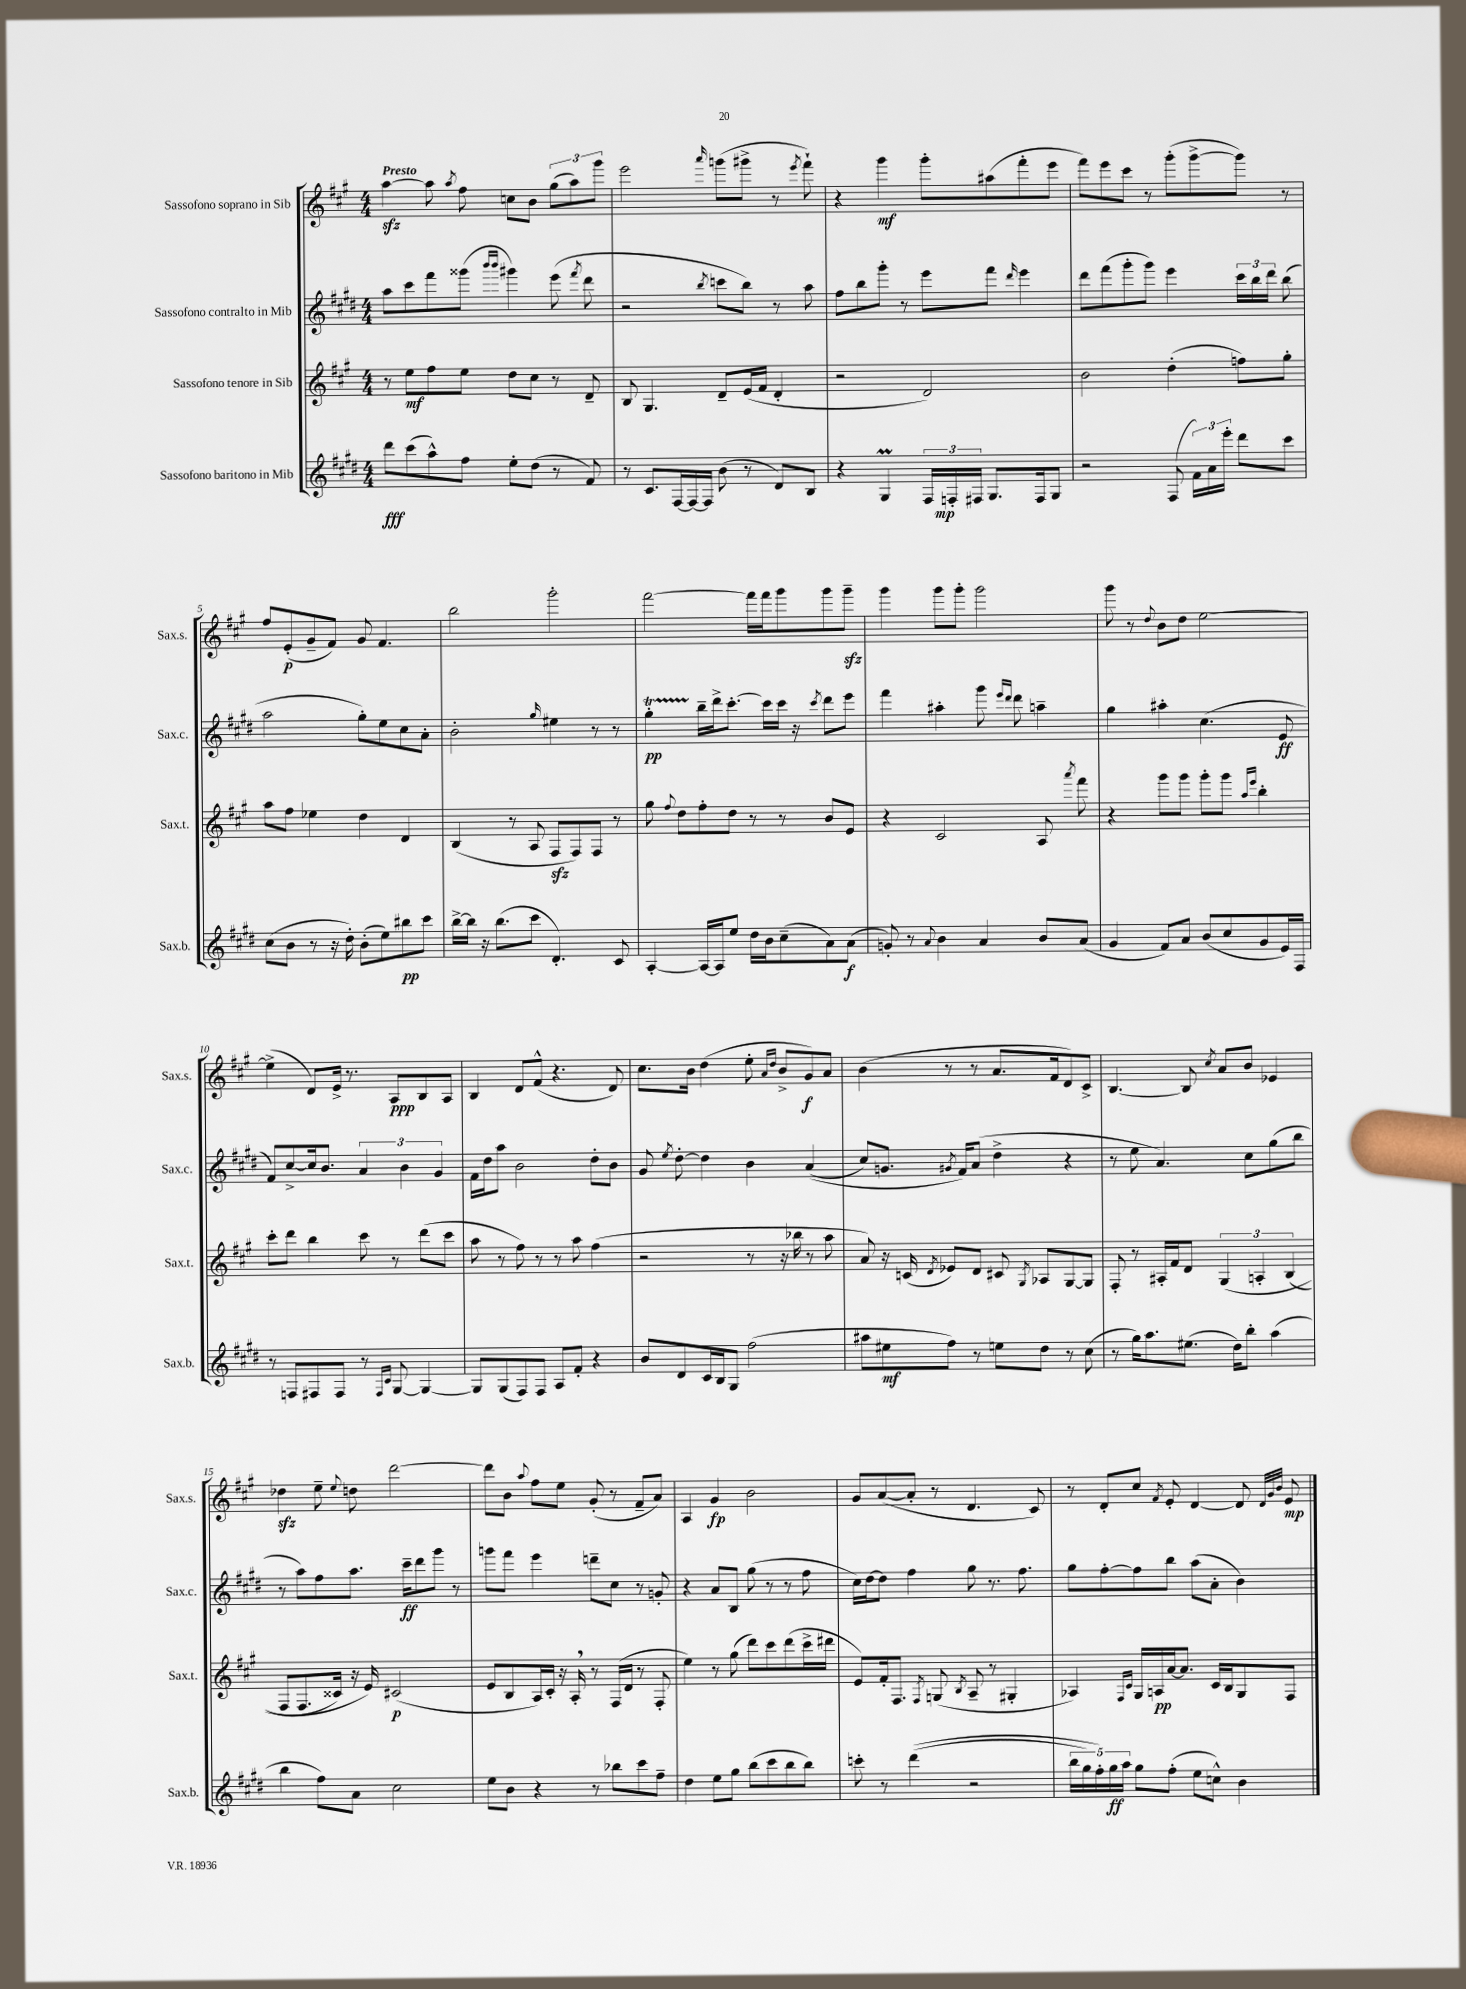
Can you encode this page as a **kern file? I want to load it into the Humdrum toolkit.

**kern	**dynam	**kern	**dynam	**kern	**dynam	**kern	**dynam
*part4	*part4	*part3	*part3	*part2	*part2	*part1	*part1
*staff4	*staff4	*staff3	*staff3	*staff2	*staff2	*staff1	*staff1
*I"Sassofono baritono in Mib	*	*I"Sassofono tenore in Sib	*	*I"Sassofono contralto in Mib	*	*I"Sassofono soprano in Sib	*
*I'Sax.b.	*	*I'Sax.t.	*	*I'Sax.c.	*	*I'Sax.s.	*
*clefG2	*	*clefG2	*	*clefG2	*	*clefG2	*
*k[f#c#g#d#]	*	*k[f#c#g#]	*	*k[f#c#g#d#]	*	*k[f#c#g#]	*
*M4/4	*	*M4/4	*	*M4/4	*	*M4/4	*
=1	=1	=1	=1	=1	=1	=1	=1
!	!	!	!	!	!	!LO:TX:a:B:t=Presto	!
8ddd#\L	fff	8r	.	8aa\L	.	[4aazz\	.
(8ccc#\	.	8ee\L	mf	8ccc#\	.	.	.
8aa^^\)	.	8ff#\	.	8fff#\	.	8aa\]	.
.	.	.	.	.	.	8qaa/	.
8ff#\J	.	8ee\J	.	(8ggg##X\J	.	8ff#\	.
.	.	.	.	16qqbbb/LL	.	.	.
.	.	.	.	16qqbbb/JJ	.	.	.
8ee'\L	.	8dd\L	.	4ggg#X\)	.	8ccn\L	.
(8dd#\J	.	8cc#\J	.	.	.	8b\J	.
8r	.	8r	.	(8eee\	.	(12gg#\L	.
.	.	.	.	.	.	12aa\)	.
.	.	.	.	8qfff#/	.	.	.
8f#/)	.	8d~/	.	8ddd#\	.	.	.
.	.	.	.	.	.	12ggg#\J	.
=2	=2	=2	=2	=2	=2	=2	=2
8r	.	8B/	.	2r	.	2eee\	.
8.c#/L	.	4.G#/	.	.	.	.	.
[16F#/L	.	.	.	.	.	.	.
16F#/_	.	.	.	.	.	.	.
16F#/JJ]	.	.	.	.	.	.	.
.	.	.	.	8qbb/	.	16qqaaa/	.
(8b\	.	8d~/L	.	8cccn\L	.	(8gggn\L	.
8r	.	(16e/L	.	8bb\J)	.	8ggg#X^\J	.
.	.	16f#/JJ	.	.	.	.	.
8d#/L)	.	4d'/	.	8r	.	8r	.
.	.	.	.	.	.	8qeee/	.
8B/J	.	.	.	8aa\	.	8fff#`\)	.
=3	=3	=3	=3	=3	=3	=3	=3
4r	.	2r	.	8ff#\L	.	4r	.
.	.	.	.	8bb\	.	.	.
4G#m/	.	.	.	8ggg#'\J	.	4ggg#\	mf
.	.	.	.	8r	.	.	.
24F#/LL	.	2d/)	.	8eee\L	.	8ggg#'\L	.
24Fn'/	mp	.	.	.	.	.	.
24F#X/JJ	.	.	.	.	.	.	.
8.G#/L	.	.	.	8fff#\J	.	(8aa#X\	.
.	.	.	.	16qqddd#/	.	.	.
.	.	.	.	4eee\	.	8fff#'\	.
16F#/k	.	.	.	.	.	.	.
8G#/J	.	.	.	.	.	8eee\J	.
=4	=4	=4	=4	=4	=4	=4	=4
2r	.	2b\	.	8ddd#\L	.	8fff#\L)	.
.	.	.	.	(8fff#\	.	8eee\	.
.	.	.	.	8ggg#'\	.	8ccc#\J	.
.	.	.	.	8ggg#\J)	.	8r	.
(8F#/	.	(4dd'\	.	4eee\	.	(8ggg#'\L	.
24f#\LL)	.	.	.	.	.	[8ggg#^\	.
24a\	.	.	.	.	.	.	.
24eee'\JJ	.	.	.	.	.	.	.
8ddd#\L	.	8ffn\L)	.	24ccc#\LL	.	8ggg#\J])	.
.	.	.	.	24bb\	.	.	.
.	.	.	.	24ddd#\JJ	.	.	.
8ccc#\J	.	8gg#'\J	.	(8bb\	.	8r	.
!!LO:LB:g=z
=5	=5	=5	=5	=5	=5	=5	=5
(8cc#\L	.	8aa\L	.	2aa\	.	8ff#/L	.
8b\J	.	8ff#\J	.	.	.	(8e'/	p
8r	.	4ee-X\	.	.	.	8g#~/	.
16r	.	.	.	.	.	8f#/J)	.
16dd#'\)	.	.	.	.	.	.	.
(8b'\L	.	4dd\	.	8gg#'\L)	.	8g#/	.
8ee\)	.	.	.	8ee\	.	4.f#/	.
8bb#X\	pp	4d/	.	8cc#\	.	.	.
8ccc#\J	.	.	.	8a'\J	.	.	.
=6	=6	=6	=6	=6	=6	=6	=6
[16bb^\LL	.	(4B/	.	2b'\	.	2bb\	.
16bb\JJ]	.	.	.	.	.	.	.
16r	.	.	.	.	.	.	.
(8.bb\L	.	.	.	.	.	.	.
.	.	8r	.	.	.	.	.
8ccc#\J	.	8A/	.	.	.	.	.
.	.	.	.	16qqgg#/	.	.	.
4.d#'/)	.	8F#zz/L	.	4ee#X\	.	2ggg#'\	.
.	.	8F#/)	.	.	.	.	.
.	.	8F#/J	.	8r	.	.	.
8c#/	.	8r	.	8r	.	.	.
=7	=7	=7	=7	=7	=7	=7	=7
[4A'/	.	8gg#\	.	4gg#t'\	pp	[2fff#\	.
.	.	8qqff#/	.	.	.	.	.
.	.	8dd\L	.	.	.	.	.
16A/LL_	.	8ff#'\	.	16bb~\LL	.	.	.
16A/J]	.	.	.	16ddd#^\J	.	.	.
8ee/J	.	8dd\J	.	[8.ccc#'\J	.	.	.
16dd#\LL	.	8r	.	.	.	16fff#\LL]	.
16b\J	.	.	.	16ccc#\LL]	.	16fff#\J	.
(8cc#~\	.	8r	.	16ccc#\JJ	.	8ggg#\	.
.	.	.	.	16r	.	.	.
.	.	.	.	8qccc#/	.	.	.
8a\)	.	8b/L	.	8ddd#\L	.	8ggg#\	.
(8a\J	f	8e/J	.	8eee\J	.	8ggg#zz~\J	.
=8	=8	=8	=8	=8	=8	=8	=8
8gn'/)	.	4r	.	4fff#\	.	4ggg#\	.
8r	.	.	.	.	.	.	.
8qqa/	.	.	.	.	.	.	.
4b\	.	2c#/	.	4aa#X'\	.	8ggg#\L	.
.	.	.	.	.	.	8ggg#'\J	.
4a/	.	.	.	8ggg#\	.	2ggg#\	.
.	.	.	.	16qqeee/LL	.	.	.
.	.	.	.	16qqddd#/JJ	.	.	.
.	.	.	.	8ddd#\	.	.	.
8b/L	.	8A/	.	4aan~\	.	.	.
.	.	8qaaa/	.	.	.	.	.
(8a/J	.	8fff#\	.	.	.	.	.
=9	=9	=9	=9	=9	=9	=9	=9
4g#/	.	4r	.	4gg#\	.	8ggg#\	.
.	.	.	.	.	.	8r	.
.	.	.	.	.	.	8qqdd/	.
8f#/L)	.	8ggg#\L	.	4aa#X'\	.	8b\L	.
8a/J	.	8ggg#\J	.	.	.	8dd\J	.
(8b/L	.	8ggg#'\L	.	(4.cc#\	.	[2ee\	.
8cc#/	.	8ggg#\J	.	.	.	.	.
.	.	16qqaa/LL	.	.	.	.	.
.	.	16qqeee/JJ	.	.	.	.	.
8g#/	.	4bb'\	.	.	.	.	.
16e/L)	.	.	.	8e/	ff	.	.
16F#/JJ	.	.	.	.	.	.	.
!!LO:LB:g=z
=10	=10	=10	=10	=10	=10	=10	=10
8r	.	8ccc#'\L	.	8f#/L)	.	(4ee^\]	.
8Fn/L	.	8ddd\J	.	[8cc#^/	.	.	.
8F#X/	.	4bb\	.	16cc#/k]	.	8d/L)	.
.	.	.	.	8.b/J	.	.	.
8F#/J	.	.	.	.	.	16e^/Jk	.
.	.	.	.	.	.	8.r	.
8r	.	8ccc#\	.	6a/	.	.	.
16qqF#/LL	.	.	.	.	.	.	.
16qqc#/JJ	.	.	.	.	.	.	.
[8G#/	.	8r	.	.	.	8A/L	ppp
.	.	.	.	6b\	.	.	.
4G#/_	.	(8ddd\L	.	.	.	8B/	.
.	.	.	.	6g#/	.	.	.
.	.	8ccc#\J	.	.	.	8A/J	.
=11	=11	=11	=11	=11	=11	=11	=11
8G#/L]	.	8aa\	.	16f#\LL	.	4B/	.
.	.	.	.	16dd#\J	.	.	.
(8G#/	.	8r	.	8aa\J	.	.	.
8F#/)	.	8ff#\)	.	2b\	.	8d/L	.
8F#/J	.	8r	.	.	.	(8f#^^/J	.
8A/L	.	8r	.	.	.	4.r	.
8f#'/J	.	8aa\	.	.	.	.	.
4r	.	(4ff#\	.	8dd#'\L	.	.	.
.	.	.	.	8b\J	.	8d/)	.
=12	=12	=12	=12	=12	=12	=12	=12
8b/L	.	2r	.	8g#/	.	8.cc#\L	.
.	.	.	.	8qee/	.	.	.
8d#/	.	.	.	[8dd#'\	.	.	.
.	.	.	.	.	.	16b\Jk	.
16c#/L	.	.	.	4dd#\]	.	(4dd\	.
16B/J	.	.	.	.	.	.	.
8G#/J	.	.	.	.	.	.	.
(2ff#\	.	8r	.	4b\	.	8ee'\	.
.	.	.	.	.	.	16qqa/LL	.
.	.	.	.	.	.	16qqdd/JJ	.
.	.	16r	.	.	.	8b^/L	.
.	.	16bb-X\	.	.	.	.	.
.	.	8r	.	((4a/	.	8g#/)	f
.	.	8aa\	.	.	.	8a/J	.
=13	=13	=13	=13	=13	=13	=13	=13
8aa#X\L	.	8a/)	.	8cc#/L)	.	(4b\	.
8ee#X\	mf	16r	.	8.gn/J	.	.	.
.	.	(16cn/	.	.	.	.	.
.	.	8qd/	.	.	.	.	.
8ff#\J)	.	8e-X/L)	.	.	.	8r	.
.	.	.	.	8qg#X/	.	.	.
.	.	.	.	16f#/KL)	.	.	.
8r	.	8d/J	.	(8a/J	.	8r	.
8een\L	.	8c#X/	.	4dd#^\	.	8.a/L	.
.	.	8qG#/	.	.	.	.	.
8dd#\J	.	8A-X/L	.	.	.	.	.
.	.	.	.	.	.	16f#/k	.
8r	.	[8G#/	.	4r	.	8d/)	.
(8cc#\	.	8G#/J]	.	.	.	8c#^/J	.
=14	=14	=14	=14	=14	=14	=14	=14
8r	.	8F#'/	.	8r	.	[4.B/	.
16gg#\KL)	.	8r	.	8ee\	.	.	.
8.aa\	.	.	.	.	.	.	.
.	.	16A#X'/LL	.	4.a/)	.	.	.
.	.	16f#/J	.	.	.	.	.
(8.ee#X\J	.	8d/J	.	.	.	8B/]	.
.	.	.	.	.	.	8qcc#/	.
.	.	(6G#/	.	.	.	8a/L	.
16dd#\KL)	.	.	.	.	.	.	.
8bb'\J	.	.	.	8cc#\L	.	8b/J	.
.	.	6An'/	.	.	.	.	.
(4aa\	.	.	.	(8gg#\	.	4e-X/	.
.	.	(6B/	.	.	.	.	.
.	.	.	.	8bb\J	.	.	.
!!LO:LB:g=z
=15	=15	=15	=15	=15	=15	=15	=15
4bb\	.	8F#/L	.	8r	.	4dd-Xzz\	.
.	.	8.F#/	.	8aa\L)	.	.	.
8ff#\L)	.	.	.	8ff#\	.	8ee~\	.
.	.	16c##X/Jk)	.	.	.	.	.
.	.	.	.	.	.	8qqee/	.
8a\J	.	16r	.	8.aa\J	.	8ddn\	.
.	.	16e/)	.	.	.	.	.
2cc#\	.	(2c#X/	p	.	.	[2ddd\	.
.	.	.	.	16ccc#~\KL	ff	.	.
.	.	.	.	8ddd#\	.	.	.
.	.	.	.	8ggg#\J	.	.	.
.	.	.	.	8r	.	.	.
=16	=16	=16	=16	=16	=16	=16	=16
8ee\L	.	8e/L	.	8gggn\L	.	8ddd\L]	.
8b\J	.	8B/	.	8fff#\J	.	8b\J	.
.	.	.	.	.	.	8qqaa/	.
4r	.	16A/L)	.	4eee\	.	8ff#\L	.
.	.	16c#'/JJ	.	.	.	.	.
.	.	16r	.	.	.	8ee\J	.
.	.	16A',/	.	.	.	.	.
8r	.	8r	.	8dddn~\L	.	(8g#'/	.
8bb-X\L	.	(16F#/LL	.	8cc#\J	.	8r	.
.	.	16d/JJ	.	.	.	.	.
8ccc#\	.	8r	.	8r	.	8f#~/L	.
8ff#~\J	.	8F#'/	.	8gn'/	.	8a/J)	.
=17	=17	=17	=17	=17	=17	=17	=17
4dd#\	.	4ee\)	.	4r	.	4A/	.
8ee\L	.	8r	.	8a/L	.	4g#/	fp
8gg#\J	.	(8gg#\	.	8B/J	.	.	.
(8bb\L	.	8ddd\L)	.	(8gg#\	.	2b\	.
8ccc#\	.	8ccc#\	.	8r	.	.	.
8bb\	.	(8ddd\	.	8r	.	.	.
8bb\J)	.	16ccc#^\L	.	8ff#\	.	.	.
.	.	16ddd#X\JJ	.	.	.	.	.
=18	=18	=18	=18	=18	=18	=18	=18
8cccn'\	.	8e/L)	.	16cc#\LL)	.	8g#/L	.
.	.	.	.	[16dd#\J	.	.	.
8r	.	16f#'/k	.	8dd#\J]	.	([8a/	.
.	.	8.F#/J	.	.	.	.	.
((4ddd#\	.	.	.	4ff#\	.	8a'/J]	.
.	.	8qF#/	.	.	.	.	.
.	.	(8Gn/	.	.	.	8r	.
.	.	8qB/	.	.	.	.	.
2r	.	8A~/	.	8gg#\	.	4.d/	.
.	.	8r	.	8.r	.	.	.
.	.	4G#X'/	.	.	.	.	.
.	.	.	.	8.ff#\	.	.	.
.	.	.	.	.	.	8c#/)	.
=19	=19	=19	=19	=19	=19	=19	=19
20bb\LL	.	4A-X/)	.	8gg#\L	.	8r	.
20gg#\)	.	.	.	.	.	.	.
20ff#'\)	.	.	.	.	.	.	.
.	.	.	.	[8ff#'\	.	8d'/L	.
20gg#\	ff	.	.	.	.	.	.
20aa\JJ	.	.	.	.	.	.	.
.	.	16qqF#/LL	.	.	.	.	.
.	.	16qqc#/JJ	.	.	.	.	.
8gg#\L	.	16G#/LL	.	8ff#\]	.	8cc#/J	.
.	.	16An/	pp	.	.	.	.
.	.	.	.	.	.	8qf#/	.
(8ff#'\J	.	[16a/J	.	8bb\J	.	8e'/	.
.	.	8.a/J]	.	.	.	.	.
8ee\L	.	.	.	(8aa\L	.	[4d/	.
8ccn^^\J)	.	16c#/LL	.	8a'\J	.	.	.
.	.	16B/J	.	.	.	.	.
4b\	.	8G#/	.	4b\)	.	8d/]	.
.	.	.	.	.	.	32qqd/LLL	.
.	.	.	.	.	.	32qqg#/	.
.	.	.	.	.	.	32qqb/JJJ	.
.	.	8F#/J	.	.	.	8e/	mp
==	==	==	==	==	==	==	==
*-	*-	*-	*-	*-	*-	*-	*-
